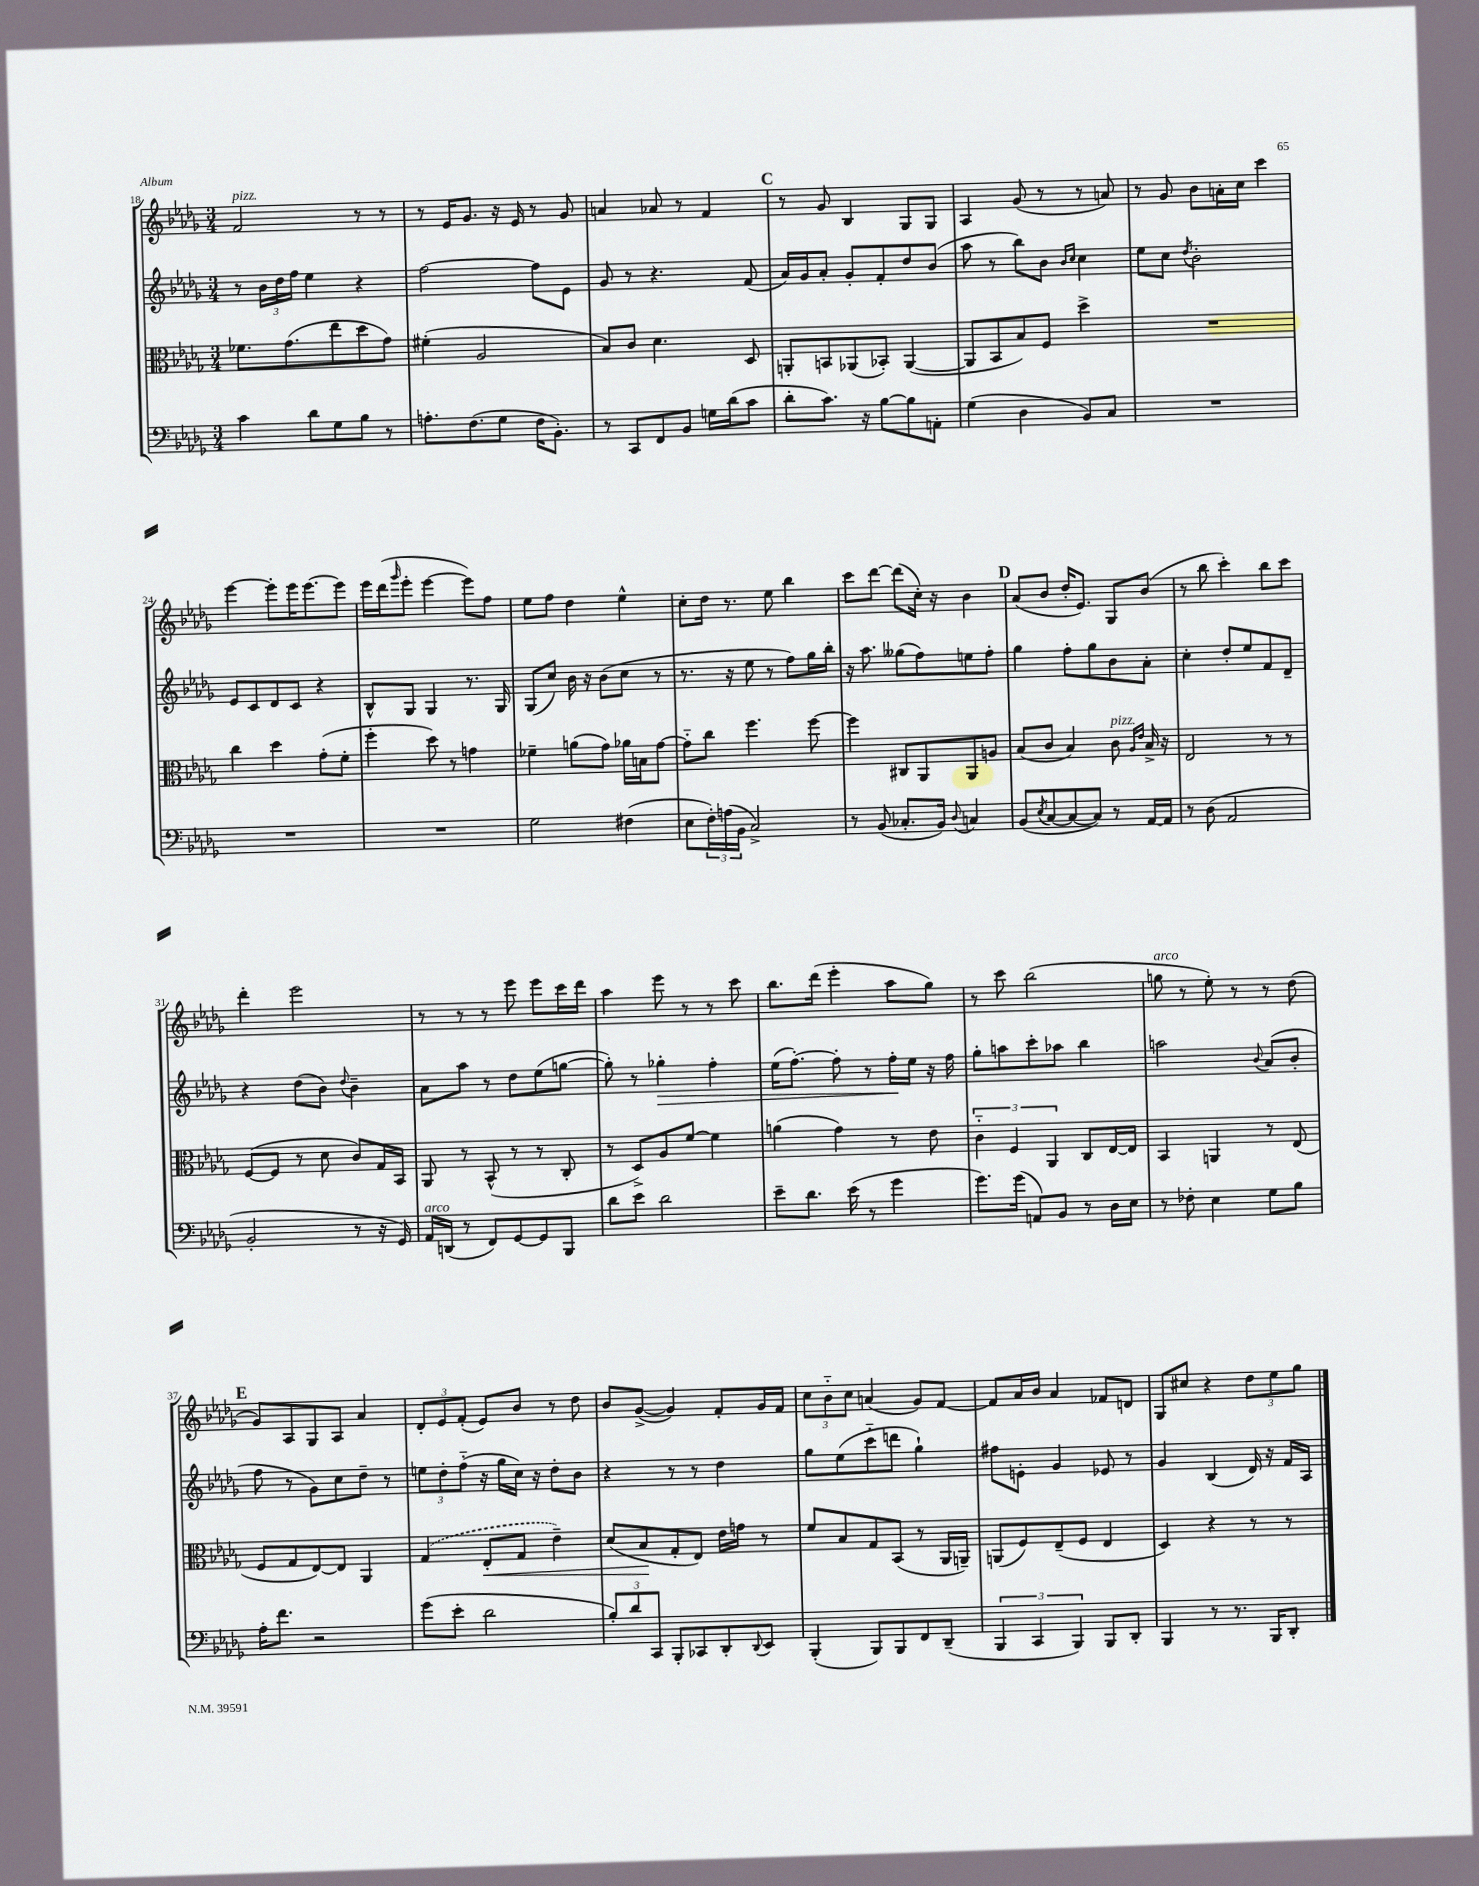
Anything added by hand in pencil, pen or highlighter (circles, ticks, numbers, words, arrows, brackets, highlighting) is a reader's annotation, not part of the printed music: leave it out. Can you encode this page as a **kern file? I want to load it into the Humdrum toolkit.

**kern	**kern	**kern	**kern
*staff4	*staff3	*staff2	*staff1
*clefF4	*clefC3	*clefG2	*clefG2
*k[b-e-a-d-g-]	*k[b-e-a-d-g-]	*k[b-e-a-d-g-]	*k[b-e-a-d-g-]
*M3/4	*M3/4	*M3/4	*M3/4
4c\	8.f-\L	8r	2f/
.	.	24b-\LL	.
.	.	24dd-\	.
.	(8.g-\	.	.
.	.	24ff\JJ	.
8d-\L	.	4ee-\	.
8G-\	8ee-\	.	.
8B-\J	8dd-\	4r	8r
8r	8g-\J)	.	8r
=	=	=	=
8.A'\L	(4f#'\	[2ff\	8r
.	.	.	16e-/LK
(8.F\	.	.	8.g-/J
.	2A-/	.	.
8G-\J	.	.	16r
.	.	.	16e-/
16F\LK	.	8ff\]L	8r
8.BB-'\J)	.	.	.
.	.	8e-\J	8g-/
=	=	=	=
8r	8B-/L)	8g-/	4a/
8CC/L	8c/J	8r	.
8FF/	4.d-\	4.r	8a-/
8BB-/J	.	.	8r
16G\LL	.	.	4f/
(16d-\J	.	.	.
8c\J	8D-/	(8f/	.
=	=	=	=
8d-'\L	8AA'/L	16a-/LL)	8r
.	.	16g-/J	.
8.c\J)	8BB/	8a-'/J	8g-/
.	(8AA-/	8g-'/L	4B-/
16r	.	.	.
[8B-\L	8BB-'/J)	8f'/	.
8B-\]	([4AA-/	8dd-/	8G-/L
8AA'\J	.	(8b-/J	8G-/J
=	=	=	=
(4G-\	8AA-/]L	8aa-\	4A-/
.	8BB-/	8r	.
4D-\	8B-/)	8bb-\L)	(8g-/
.	8F/J	8b-\J	8r
.	.	16qqb-/LL	.
.	.	16qqcc/JJ	.
8BB-/L)	4dd-^\	4cc\	8r
8C/J	.	.	8a/)
=	=	=	=
2.r	2.r	8ee-\L	8r
.	.	8cc\J	8g-/
.	.	8qdd-/	.
.	.	2b-'\	8b-\L
.	.	.	16a'\L
.	.	.	16cc\JJ
.	.	.	4ccc\
=	=	=	=
2.r	4cc\	8e-/L	[4eee-\
.	.	8c/	.
.	4dd-\	8d-/	8eee-'\]L
.	.	8c/J	16eee-\K
.	.	.	[8.eee-\
.	(8g-'\L	4r	.
.	8f'\J	.	8eee-\]J
=	=	=	=
2.r	4ff'\	8B-^^/L	16eee-\LL
.	.	.	(16ddd-\J
.	.	.	16qqggg-/
.	.	8G-/J	8eee-'\J
.	8dd-\)	4G-/	[4eee-\
.	8r	.	.
.	4g\	8.r	8eee-\]L)
.	.	.	8ff\J
.	.	16G-/	.
=	=	=	=
2G-\	4f-~\	(8G-/L	8ee-\L
.	.	8cc/J)	8ff\J
.	(8a\L	16b-\	4dd-\
.	.	16r	.
.	8g-\J)	(8b-\L	.
(4F#\	16a-\LL	8cc\J	4ee-^^\
.	16B\J	.	.
.	[8g-\J	8r	.
=	=	=	=
8E-\L	8g-'~\]L	8.r	8cc'\L
24F'\L)	8cc\J	.	16dd-\Jk
(24A\	.	.	.
.	.	16r	8.r
24BB-\JJ	.	.	.
2C^/)	4.ff\	8ee-\	.
.	.	8r	8ee-\
.	.	8ff\L)	4bb-\
.	[8ff\	16gg-\L	.
.	.	16bb-'\JJ	.
=	=	=	=
8r	4ff\]	16r	8ccc\L
.	.	8.aa-\	.
(8BB-/	.	.	[8ddd-\J
8.C-'/L	8C#/L	(8gg--\L	(8ddd-\]L
.	8AA-/	8ff\)	16cc'\Jk)
16BB-/Jk)	.	.	16r
8qqD-/	.	.	.
4C/	8AA-/	8ee\	4b-\
.	8A/J	8ff'\J	.
=	=	=	=
(8BB-/L	(8B-/L	4gg-\	(8a-/L
8qE-/	.	.	.
[8C/	8c/J	.	8b-/J
8C/_	4B-/)	8ff'\L	16dd-'/LK
.	.	.	8.e-/J)
8C/]J)	.	8gg-\	.
8r	8c\	8b-\	8G-/L
.	16qqA-/LL	.	.
.	16qqe-/JJ	.	.
[16AA-/LL	16B-^/	8a-'\J	(8b-/J
16AA-/]JJ	16r	.	.
=	=	=	=
8r	2E-/	4cc'\	8r
(8D-\	.	.	8bb-\
2AA-/	.	8dd-'/L	4ccc'\)
.	.	8ee-/	.
.	8r	8f/	8bb-\L
.	8r	8d-~/J	8ccc\J
=	=	=	=
2BB-'/	([8F/L	4r	4ddd-'\
.	8F/]J	.	.
.	8r	(8dd-\L	2eee-\
.	8d-\	8b-\J)	.
.	.	8qqdd-/	.
8r	8c/L)	4b-~\	.
16r	16G-/L	.	.
16GG-/)	16BB-/JJ	.	.
=	=	=	=
16AA-/LL	8AA-/	8a-\L	8r
(16DD/JJ	.	.	.
8r	8r	8aa-\J	8r
8FF/L)	(8BB-^^/	8r	8r
[8GG-/	8r	8dd-\L	8eee-\
8GG-/]	8r	(8ee-\	8eee-\L
8BBB-/J	8C'/	[8gg\J	16ccc\L
.	.	.	16ddd-\JJ
=	=	=	=
8d-\L	8r	8gg'\])	4aa-\
8e-\J	8D-^/L)	8r	.
2d-\	8A-/	4gg-'\	8eee-\
.	[8f/J	.	8r
.	4f\]	4ff'\	8r
.	.	.	8ccc\
=	=	=	=
8e-~\L	(4a\	(16ee-\LK	8.bb-\L
.	.	[8.ff'\J)	.
8.d-\J	.	.	.
.	.	.	(16ddd-\Jk
.	4g-\)	8ff'\]	4eee-'\
(16e-\	.	.	.
8r	.	8r	.
4g-\	8r	16ff'\LL	8aa-\L
.	.	16ee-\JJ	.
.	8e-\	16r	8gg-\J)
.	.	16ff\	.
=	=	=	=
8.g-\L)	6c'~\	8gg-'\L	8r
.	.	8aa\	8ccc\
.	6F/	.	.
(16g-\Jk	.	.	.
8AA/L)	.	8ccc'\	(2bb-\
.	6AA-/	.	.
8BB-/J	.	8aa-\J	.
8r	8C/L	4bb-\	.
16D-\LL	[16E-/L	.	.
16E-\JJ	16E-/]JJ	.	.
=	=	=	=
8r	4BB-/	2aa\	8gg\
8F-'\	.	.	8r
4E-\	4AA/	.	8ee-'\)
.	.	.	8r
.	.	8qqb-/	.
8G-\L	8r	(8a-/L	8r
8B-\J	(8E-/	8b-'/J	(8dd-\
=	=	=	=
16A-'\LK	8F/L	8ff\	8g-/L)
8.f\J	.	.	.
.	8G-/	8r	8A-/
2r	[8E-/)	8g-\L)	8G-/
.	8E-/]J	8cc\	8A-/J
.	4AA-/	8dd-~\J	4a-/
.	.	8r	.
=	=	=	=
(8g-\L	(4G-/	12ee\L	12d-'/L
.	.	12dd-'\	12e-/
8e-'\J	.	.	.
.	.	(12ff'~\J	(12f'/J
2d-\	8E-'/L	16r	8e-/L)
.	.	16gg-\LL	.
.	8G-/J	16cc\JJ)	8b-/J
.	.	16r	.
.	4e-~\)	8dd-'\L	8r
.	.	8b-\J	8dd-\
=	=	=	=
12B-'/L)	(8d-/L	4r	8b-/L
12d-/	.	.	.
.	8B-/	.	([8g-^/J
12CC/J	.	.	.
8BBB-'/L	8G-'/	8r	4g-/])
8CC-/	8E-/J)	8r	.
8DD-'/	16e-\LL	4dd-\	8f'/L
.	16g\JJ	.	.
8qqDD-/	.	.	.
8EE-/J	8r	.	16g-/L
.	.	.	16f/JJ
=	=	=	=
(4BBB-'/	8f/L	8gg-\L	12cc\L
.	.	.	12b-'~\
.	8B-/	(8ee-\	.
.	.	.	12cc\J
8BBB-/L)	8G-/	8ccc'~\	(4a/
8BBB-/	(8BB-/J	8ddd\J	.
8FF/	8r	4gg-`\)	8g-/L)
(8DD-~/J	16AA-/LL	.	[8f/J
.	16AA~/JJ)	.	.
=	=	=	=
6BBB-/	(8AA/L	8ff#\L	8f/]L
.	8F/)	8e'\J	16a-/L
6CC/	.	.	.
.	.	.	16b-/JJ
.	(8E-~/	4g-/	4a-/
6BBB-/)	.	.	.
.	8F/J	.	.
8BBB-/L	4E-/	8e-/	8f-/L
8DD-'/J	.	8r	8d/J
=	=	=	=
4BBB-/	4D-/)	4g-/	8G-/L
.	.	.	8cc#/J
8r	4r	(4B-/	4r
8.r	.	.	.
.	8r	16d-/)	12dd-\L
16BBB-/LK	.	16r	.
.	.	.	12ee-\
8DD-'/J	8r	16f/LL	.
.	.	.	12gg-\J
.	.	16A-/JJ	.
==	==	==	==
*-	*-	*-	*-
